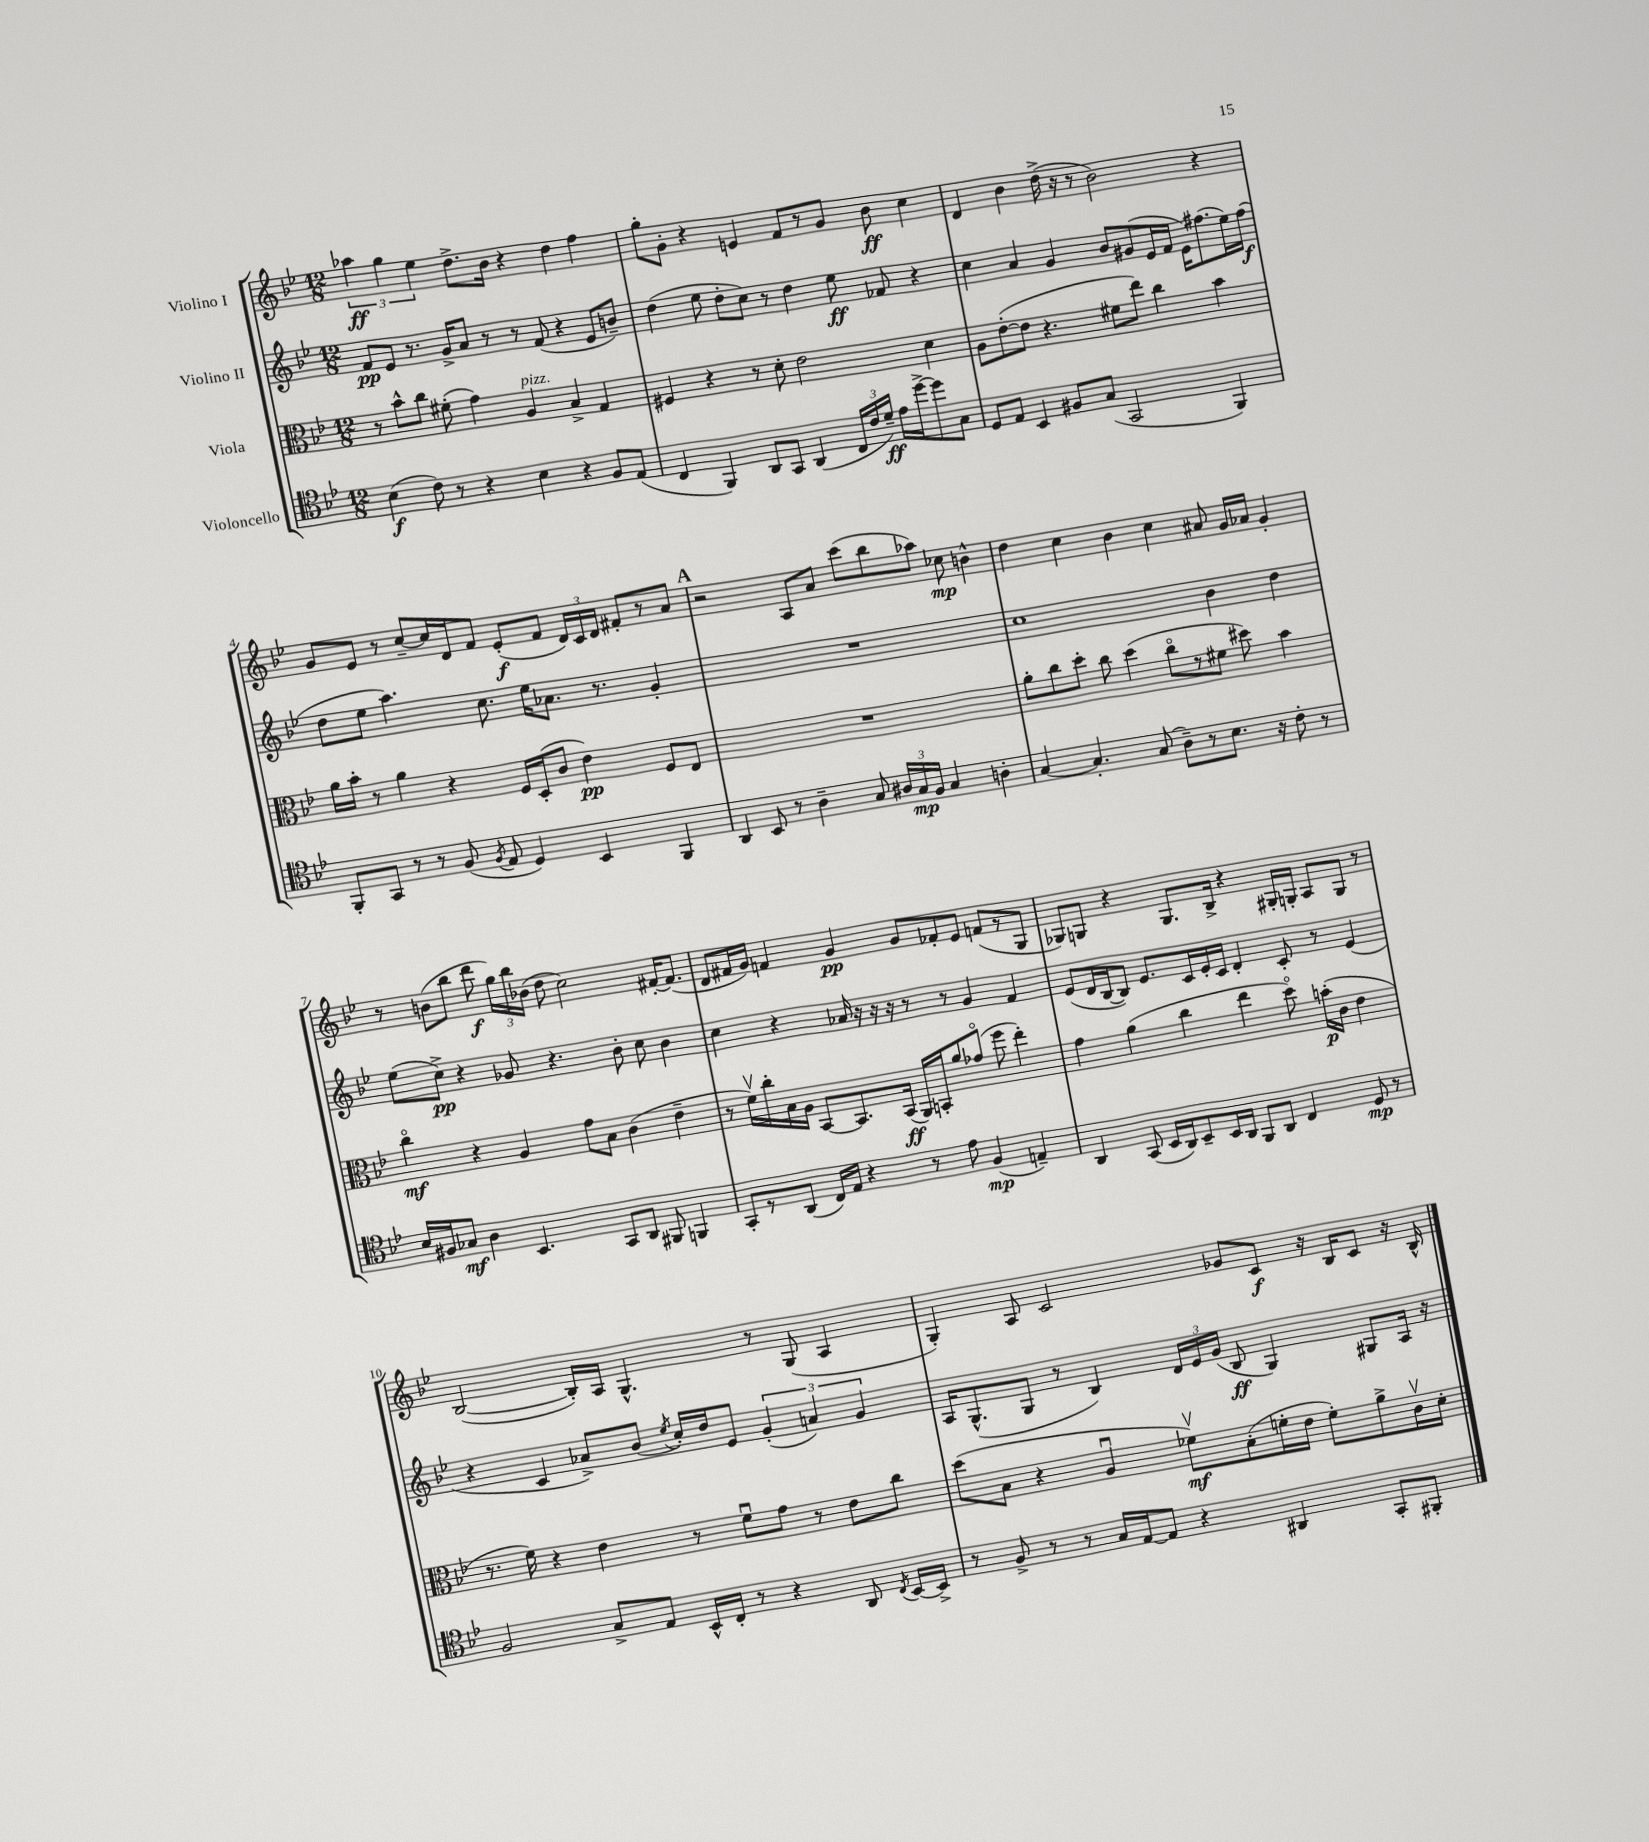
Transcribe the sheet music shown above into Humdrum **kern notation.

**kern	**kern	**kern	**kern
*staff4	*staff3	*staff2	*staff1
*clefC4	*clefC3	*clefG2	*clefG2
*k[b-e-]	*k[b-e-]	*k[b-e-]	*k[b-e-]
*M12/8	*M12/8	*M12/8	*M12/8
(4B-	8r	8f	6aa-
.	8b-^^	8e-	.
.	.	.	6gg
8c)	8cc	8.r	.
.	.	.	6ee-
8r	(8f#'	.	.
.	.	16g^	.
4r	4g)	8a	8.dd^
.	.	8r	.
.	.	.	16b-
4B-	4A	8r	4r
.	.	(8f	.
4r	4B-^	4r	4dd
8F	4G	8e-	4ff
(8E-	.	8b~)	.
=	=	=	=
4C	4F#	(4dd	8gg'
.	.	.	8g'
4FF)	4r	8ee-	4r
.	.	8dd'	.
8AA	8r	8cc)	4e
8GG	8d'	8r	.
(4AA	2e-	4dd	8f
.	.	.	8r
24C	.	8ee-	8g
24c	.	.	.
24d~)	.	.	.
16e-	.	8f-	8b-
[16dd^	.	.	.
8dd]	4d	4r	4cc
8G	.	.	.
=	=	=	=
8D	8A	4cc	4d
8E-	([8e-'	.	.
4BB-	8e-]	4a	4b-
.	4.r	.	.
8F#	.	4g	(16dd^
.	.	.	16r
(8G	.	.	8r
2GG	8f#	8b-	2b-)
.	8ee-)	(8g#	.
.	4cc	16e-	.
.	.	16f	.
.	.	16e-)	.
.	.	(8.ff#	.
4FF)	4b-	.	4r
.	.	16ee-)	.
.	.	(16ff#	.
=	=	=	=
8FF'	16a	8dd	8g
.	16b-'	.	.
8GG	8r	8ee-	8e-
8r	4a	4.aa)	8r
8r	.	.	[8cc~
(8F	4r	.	16cc]
.	.	.	16d
8qF	.	.	.
8E-	.	8.cc	8f
4D)	16F	.	(8e-'
.	(16D'	16ee-	.
.	8c	8.a-	8f
4BB-	4e-)	.	24d)
.	.	.	24c
.	.	8.r	.
.	.	.	24d
.	.	.	8f#'
4FF	8F	4g'	8r
.	8E-	.	8a
=	=	=	=
4AA	1.r	1.r	2r
8BB-	.	.	.
8r	.	.	.
4A~	.	.	8A
.	.	.	8a
8G	.	.	(8ccc
24A#	.	.	8bb-
24G	.	.	.
24F	.	.	.
4G	.	.	8aa-)
.	.	.	8cc-
4A'	.	.	4b^^
=	=	=	=
[4G	8a'	1cc	4dd
.	8cc	.	.
4.G']	8dd'	.	4cc
.	8cc	.	.
.	(4dd	.	4b-
(8G	.	.	.
8A~)	8cco	.	4cc
8r	8r	.	.
8.B-	8f#	4b-	8a#
.	8dd#)	.	16g
16r	.	.	16a-
8c'	4b-	4dd	4g'
8r	.	.	.
=	=	=	=
16B-	4cco	(8ee-	8r
16F#	.	.	.
8G-	.	8cc^)	(8b
4A	4r	4r	8bb-
.	.	.	8ddd
4.BB-	4A	8g-	24gg)
.	.	.	24bb-
.	.	.	(24b-
.	.	4.r	8dd
.	8g	.	2cc)
8GG	8B-	.	.
8AA	(4c	8b-'	.
8FF#	.	8cc	.
4FF	4e-~	4b-	[16f#'
.	.	.	(8.f#]
=	=	=	=
8GG'	8r	4cc	8d
8r	16fv)	.	16f#
.	16cc'	.	16g)
(8AA	16B-	4r	4f
.	16A	.	.
16C)	[8BB-	.	.
16E-	.	.	.
4r	8.BB-]	16a-	4g
.	.	16r	.
.	.	16r	.
.	(16BB-	16r	.
8r	16AA)	8r	8g
.	16BB'	.	.
8e-	8a	8r	8f-'
(4F	(8g-o	4g	8e-
.	8ff	.	(8f
4E~)	4ee-')	4f	8r
.	.	.	8G
=	=	=	=
4AA	4g	(8e-	8G-)
.	.	16d	8G
.	.	[16B-	.
(8GG	(4a	8B-])	4r
16BB-	.	8.e-	.
16AA)	.	.	.
8BB-~	4cc	.	8.G
.	.	16c	.
16BB-	.	16e-'	.
16AA	.	16c	16B-^
8FF	4ee-	4d'	4r
8AA	.	.	.
4C	8ddo)	8c'	16G#'
.	.	.	16G'
.	(16b'	8r	8A
.	16c	.	.
8D	4e-	(4e-	8G
8r	.	.	8r
=	=	=	=
2F	8.r	4r	([2B-
.	16f)	.	.
.	4r	4c	.
8G^	4e-	8a-^)	16B-'])
.	.	.	16A
8E-	.	(8b-	4.G^^
.	.	8qee-	.
16BB-^^	8r	16cc')	.
16C'	.	16dd	.
8r	8fu	8e-	.
4r	8g	(6g'	8r
.	8r	.	(8G
.	.	6a)	.
8AA	8e-	.	4A
.	.	6g	.
8qC	.	.	.
[16BB-	8cc	.	.
16BB-^]	.	.	.
=	=	=	=
8r	(8dd	16A	4G')
.	.	(8.G^^	.
8F^	8B-	.	.
8r	4r	8G	8A
8r	.	8r	2c
16G	4Au	4B-)	.
[16E-	.	.	.
8E-]	.	.	.
4r	8f-v)	24d	.
.	.	24e-	.
.	.	(24g	.
.	(8B-'	8B-	8g-
4AA#	16f'	4G)	8c
.	16e-	.	.
.	8f')	.	16r
.	.	.	16B-
8GG'	8a^	8G#	8c
8FF#'	16cv	16A	16r
.	16d'	16r	16B-^^
==	==	==	==
*-	*-	*-	*-
